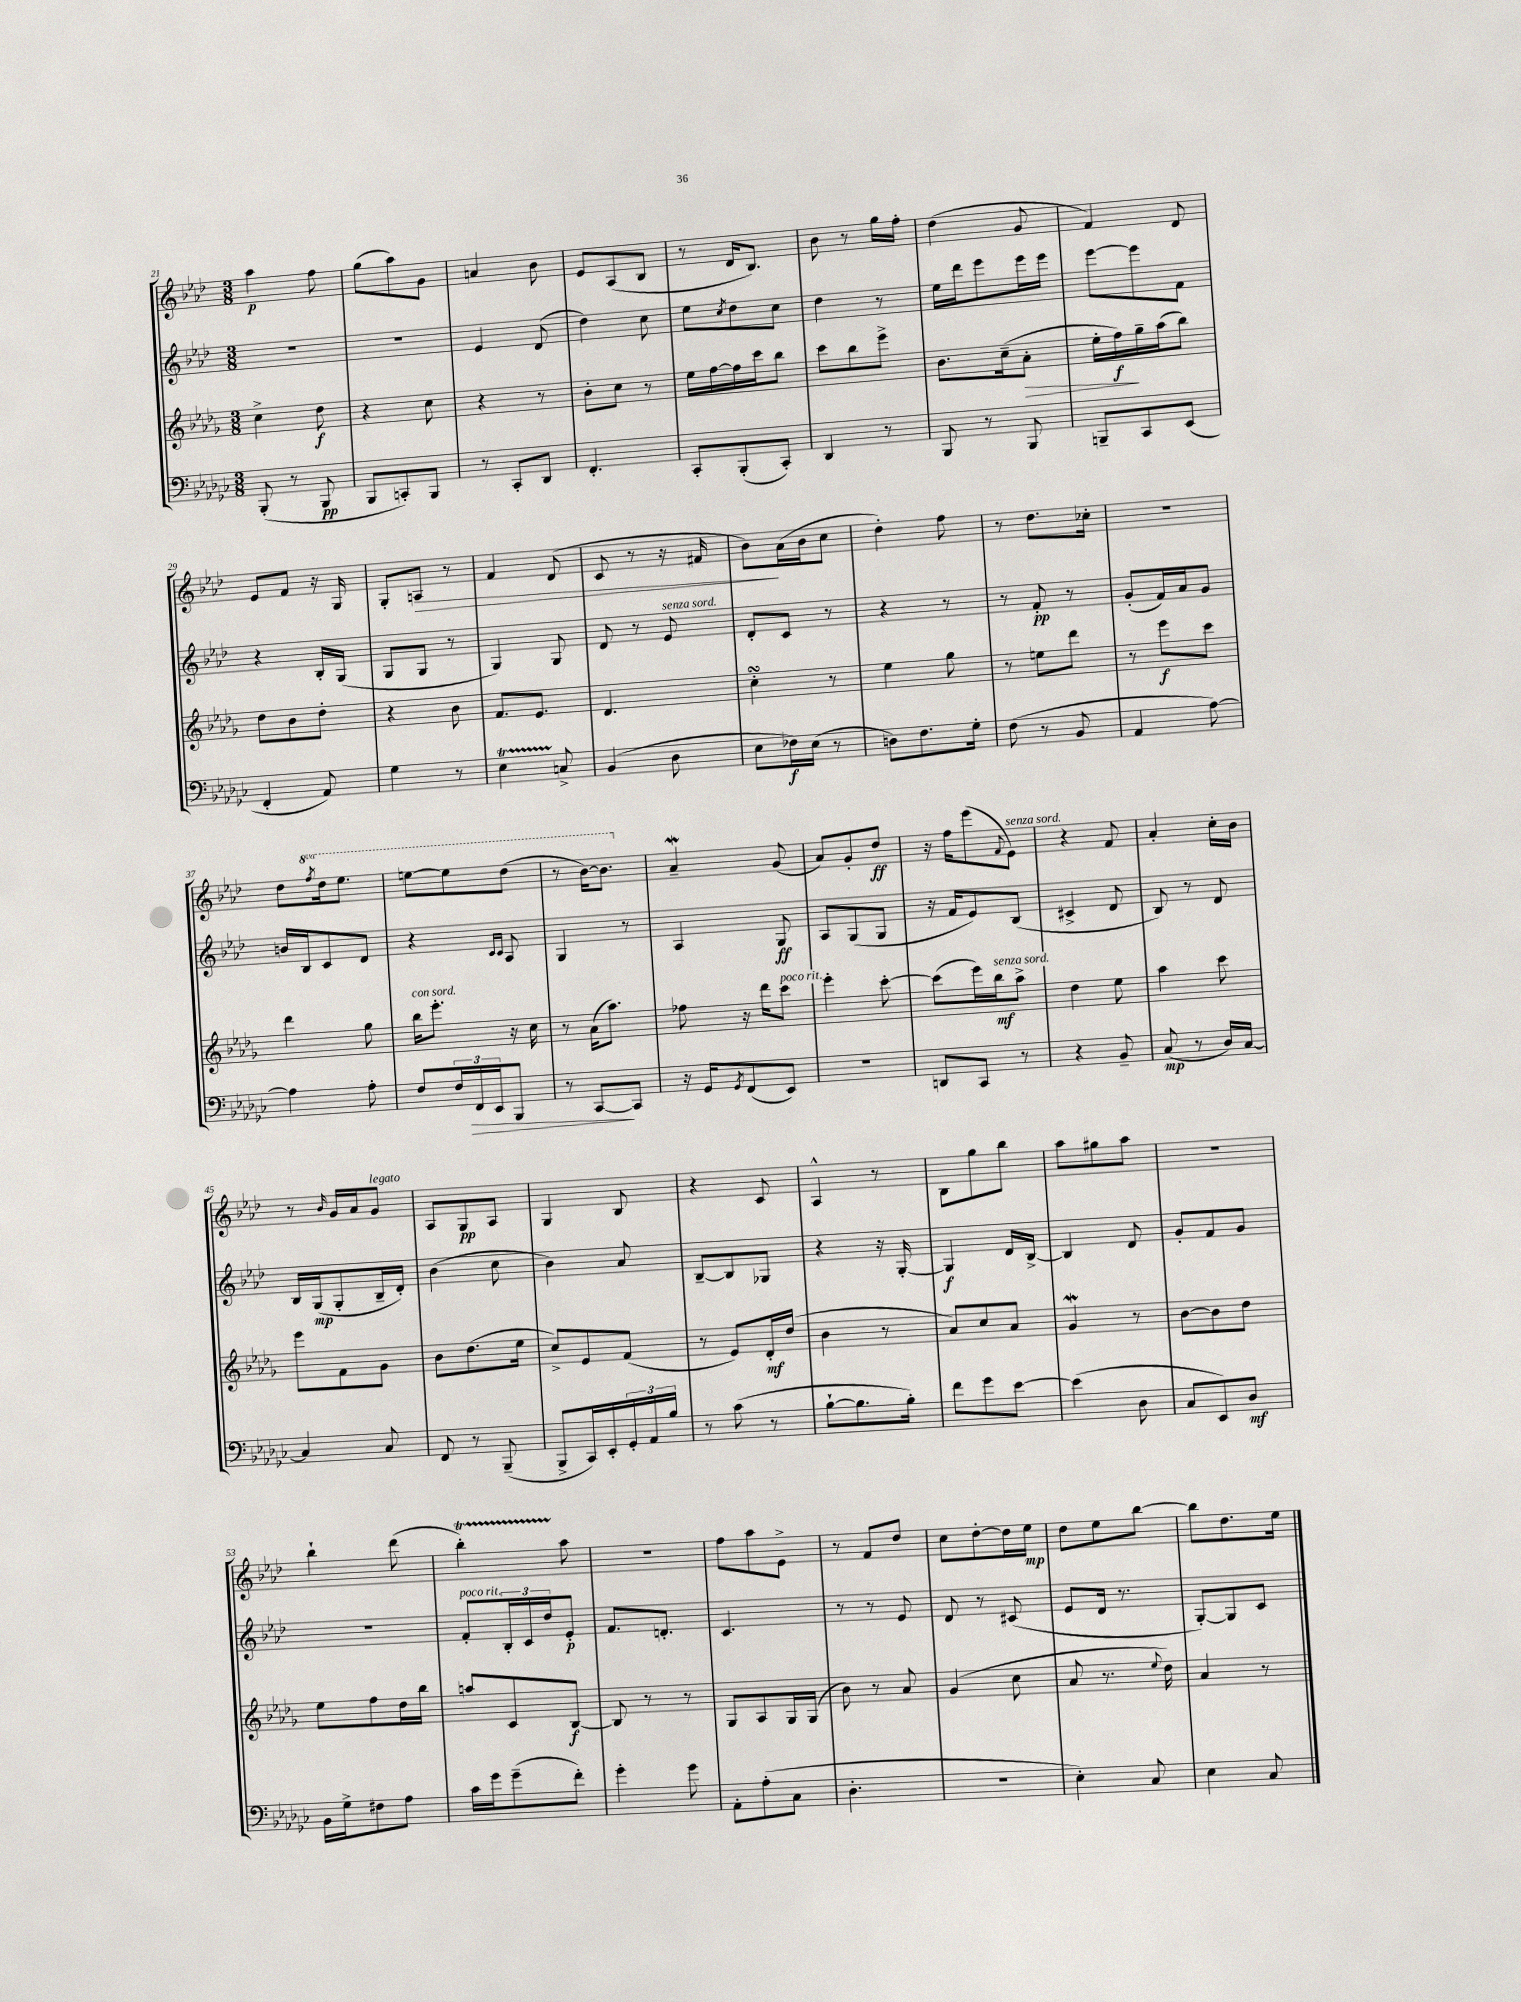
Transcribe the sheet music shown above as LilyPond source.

<<
\new StaffGroup <<
\new Staff = "s0" {
    \clef treble \key aes \major \numericTimeSignature \time 3/8 \set Staff.ottavationMarkups = #ottavation-simple-ordinals
    aes''4\p f''8 |
    g''8( aes''8) g'8 |
    a'4 bes'8 |
    ees'8 aes8( bes8 |
    r8 des'16 bes8.) |
    bes'8 r8 g''16 f''16-. |
    des''4( g'8 |
    f'4) des'8 |
    ees'8 f'8 r16 g16 |
    g8-. a8\> r8 |
    f'4 des'8( |
    c'8 r8 r16 fis'16 |
    bes'8\!) aes'16( bes'16 c''8 |
    des''4-.) f''8 |
    r8 des''8. ces''16-. |
    R4. |
    des''8 \ottava #1 \acciaccatura { f'''8 } des'''16 ees'''8. |
    e'''8~ e'''8 des'''8( |
    r8 bes''16~) bes''8. \ottava #0 |
    aes'4--\mordent g'8( |
    aes'8) g'8-. des''8\ff |
    r16 f''16 ees'''8( \appoggiatura { f'8 } ees'8^\markup { \italic "senza sord." }) |
    r4 f'8 |
    aes'4-. c''16-. bes'16 |
    r8 \grace { bes'16 } g'16 aes'16 g'8^\markup { \italic "legato" } |
    aes8 g8\pp aes8 |
    g4 bes8 |
    r4 c'8 |
    aes4-^ r8 |
    bes8 g''8 bes''8 |
    aes''8 gis''8 aes''8 |
    R4. |
    bes''4-! des'''8( |
    bes''4-.\startTrillSpan) aes''8\stopTrillSpan |
    R4. |
    f''8 aes''8 ees'8-> |
    r8 f'8 des''8 |
    c''8 des''8~-. des''16 ees''16\mp |
    des''8 ees''8 bes''8~ |
    bes''8 des''8. ees''16 \bar "|." |
}
\new Staff = "s1" {
    \clef treble \key aes \major \numericTimeSignature \time 3/8
    R4. |
    R4. |
    ees'4 des'8( |
    des''4) c''8 |
    ees''8 \acciaccatura { c''8 } des''8 c''8 |
    des''4 r8 |
    ees''16 des'''16 ees'''8 ees'''16 ees'''16 |
    ees'''8~ ees'''8 f'8 |
    r4 bes16-. g16( |
    g8 g8 r8 |
    g4) g8 |
    des'8 r8 ees'8^\markup { \italic "senza sord." } |
    des'8-. c'8 r8 |
    r4 r8 |
    r8 f'8-.\pp r8 |
    g'8-.( f'16) aes'16 g'8 |
    b'16 bes16 c'8 des'8 |
    r4 \grace { c'16 c'16 } aes8 |
    g4 r8 |
    aes4 g8\ff |
    aes8 g8( g8 |
    r16 f'16 ees'8) bes8( |
    cis'4-> des'8 |
    bes8) r8 des'8 |
    bes16 g16\mp( g8-. bes16-- des'16-.) |
    bes'4( c''8 |
    bes'4) aes'8 |
    bes8~-- bes8 ges8 |
    r4 r16 g16~-. |
    g4\f des'16 bes16~-> |
    bes4 des'8 |
    g'8-. f'8 g'8 |
    R4. |
    f'8-.^\markup { \italic "poco rit." } \tuplet 3/2 { bes16-. c'16 des''16 } ees'8-.\p |
    f'8. d'8.-. |
    c'4. |
    r8 r8 ees'8 |
    des'8 r8 cis'8( |
    ees'8 des'16 r8. |
    g8~-.) g8 c'8 \bar "|." |
}
\new Staff = "s2" {
    \clef treble \key des \major \numericTimeSignature \time 3/8
    c''4-> des''8\f |
    r4 c''8 |
    r4 r8 |
    bes'8-. c''8 r8 |
    ees''16 f''16~ f''16 c'''16 bes''8 |
    c'''8 bes''8 ees'''8-> |
    bes'8. c''16--( aes'8-.\> |
    ees''16-. f''16\f\!) ges''16-- aes''16( bes''8) |
    des''8 bes'8 des''8-. |
    r4 bes'8 |
    f'8. ees'8. |
    des'4. |
    c''4-.\turn r8 |
    ees''4 ges''8 |
    r8 e''8 des'''8 |
    r8 ees'''8\f c'''8 |
    des'''4 ges''8 |
    bes''16^\markup { \italic "con sord." } ees'''8.-. r16 c''16 |
    r8 aes'16( aes''8.) |
    fes''8 r16 des'''16 c'''8^\markup { \italic "poco rit." } |
    ees'''4-. c'''8~-. |
    c'''8( ees'''16) bes''16\mf^\markup { \italic "senza sord." } aes''8-> |
    des''4 ees''8 |
    aes''4 c'''8 |
    ees'''8 f'8 ges'8 |
    bes'8 des''8.( ees''16 |
    c''8->) ees'8 f'8( |
    r8 ees'8) des'16-.\mf des''16( |
    bes'4 r8 |
    aes'8) c''8 aes'8 |
    ges'4\mordent r8 |
    bes'8~ bes'8 des''8 |
    ees''8 f''8 des''16 bes''16 |
    a''8 c'8 bes8~\f |
    bes8 r8 r8 |
    ges8 aes8 ges16 ges16( |
    bes'8) r8 aes'8 |
    ges'4( c''8 |
    aes'8 r8. \appoggiatura { ees''8 } des''16) |
    aes'4 r8 \bar "|." |
}
\new Staff = "s3" {
    \clef bass \key ges \major \numericTimeSignature \time 3/8
    bes,,8-.( r8 bes,,8\pp |
    bes,,8 c,8-.) bes,,8 |
    r8 ces,8-. des,8 |
    f,4.-. |
    ces,8-. bes,,8-.( ces,8-.) |
    des,4 r8 |
    bes,,8 r8 bes,,8 |
    b,,8-- ces,8 ees,8( |
    f,4-. aes,8) |
    ges4 r8 |
    ees4\startTrillSpan c8->\stopTrillSpan |
    bes,4( des8 |
    ees8 fes16\f) ees16( r8 |
    d8) f8. ges16-. |
    f8( r8 bes,8 |
    aes,4 aes8~) |
    aes4 aes8-. |
    f8 \tuplet 3/2 { f16 f,16\> ees,16 } bes,,8 |
    r8 ces,8~\! ces,8 |
    r16 ges,16 \acciaccatura { ges,8 } f,8( ees,8) |
    R4. |
    d,8 ces,8 r8 |
    r4 bes,8-- |
    ces8\mp( r8 des16) ces16~ |
    ces4 ces8 |
    f,8 r8 bes,,8--( |
    bes,,8-> ces,16) ees,16-. \tuplet 3/2 { ges,16-. aes,16 bes16 } |
    r8 ces'8( r8 |
    bes8~-! bes8. bes16-.) |
    f'8 ges'8 ees'8~ |
    ees'4( des8 |
    ces8 ees,8) des8\mf |
    bes,16 ges16-> fis8 aes8 |
    ces'16 ges'16 ges'8--( f'8-.) |
    ges'4-. ges'8 |
    aes,8-. aes8-.( ces8 |
    des4.-. |
    R4. |
    ees4-.) ces8 |
    ees4 ces8 \bar "|." |
}
>>
>>
\layout { \context { \Score currentBarNumber = #21 } }
